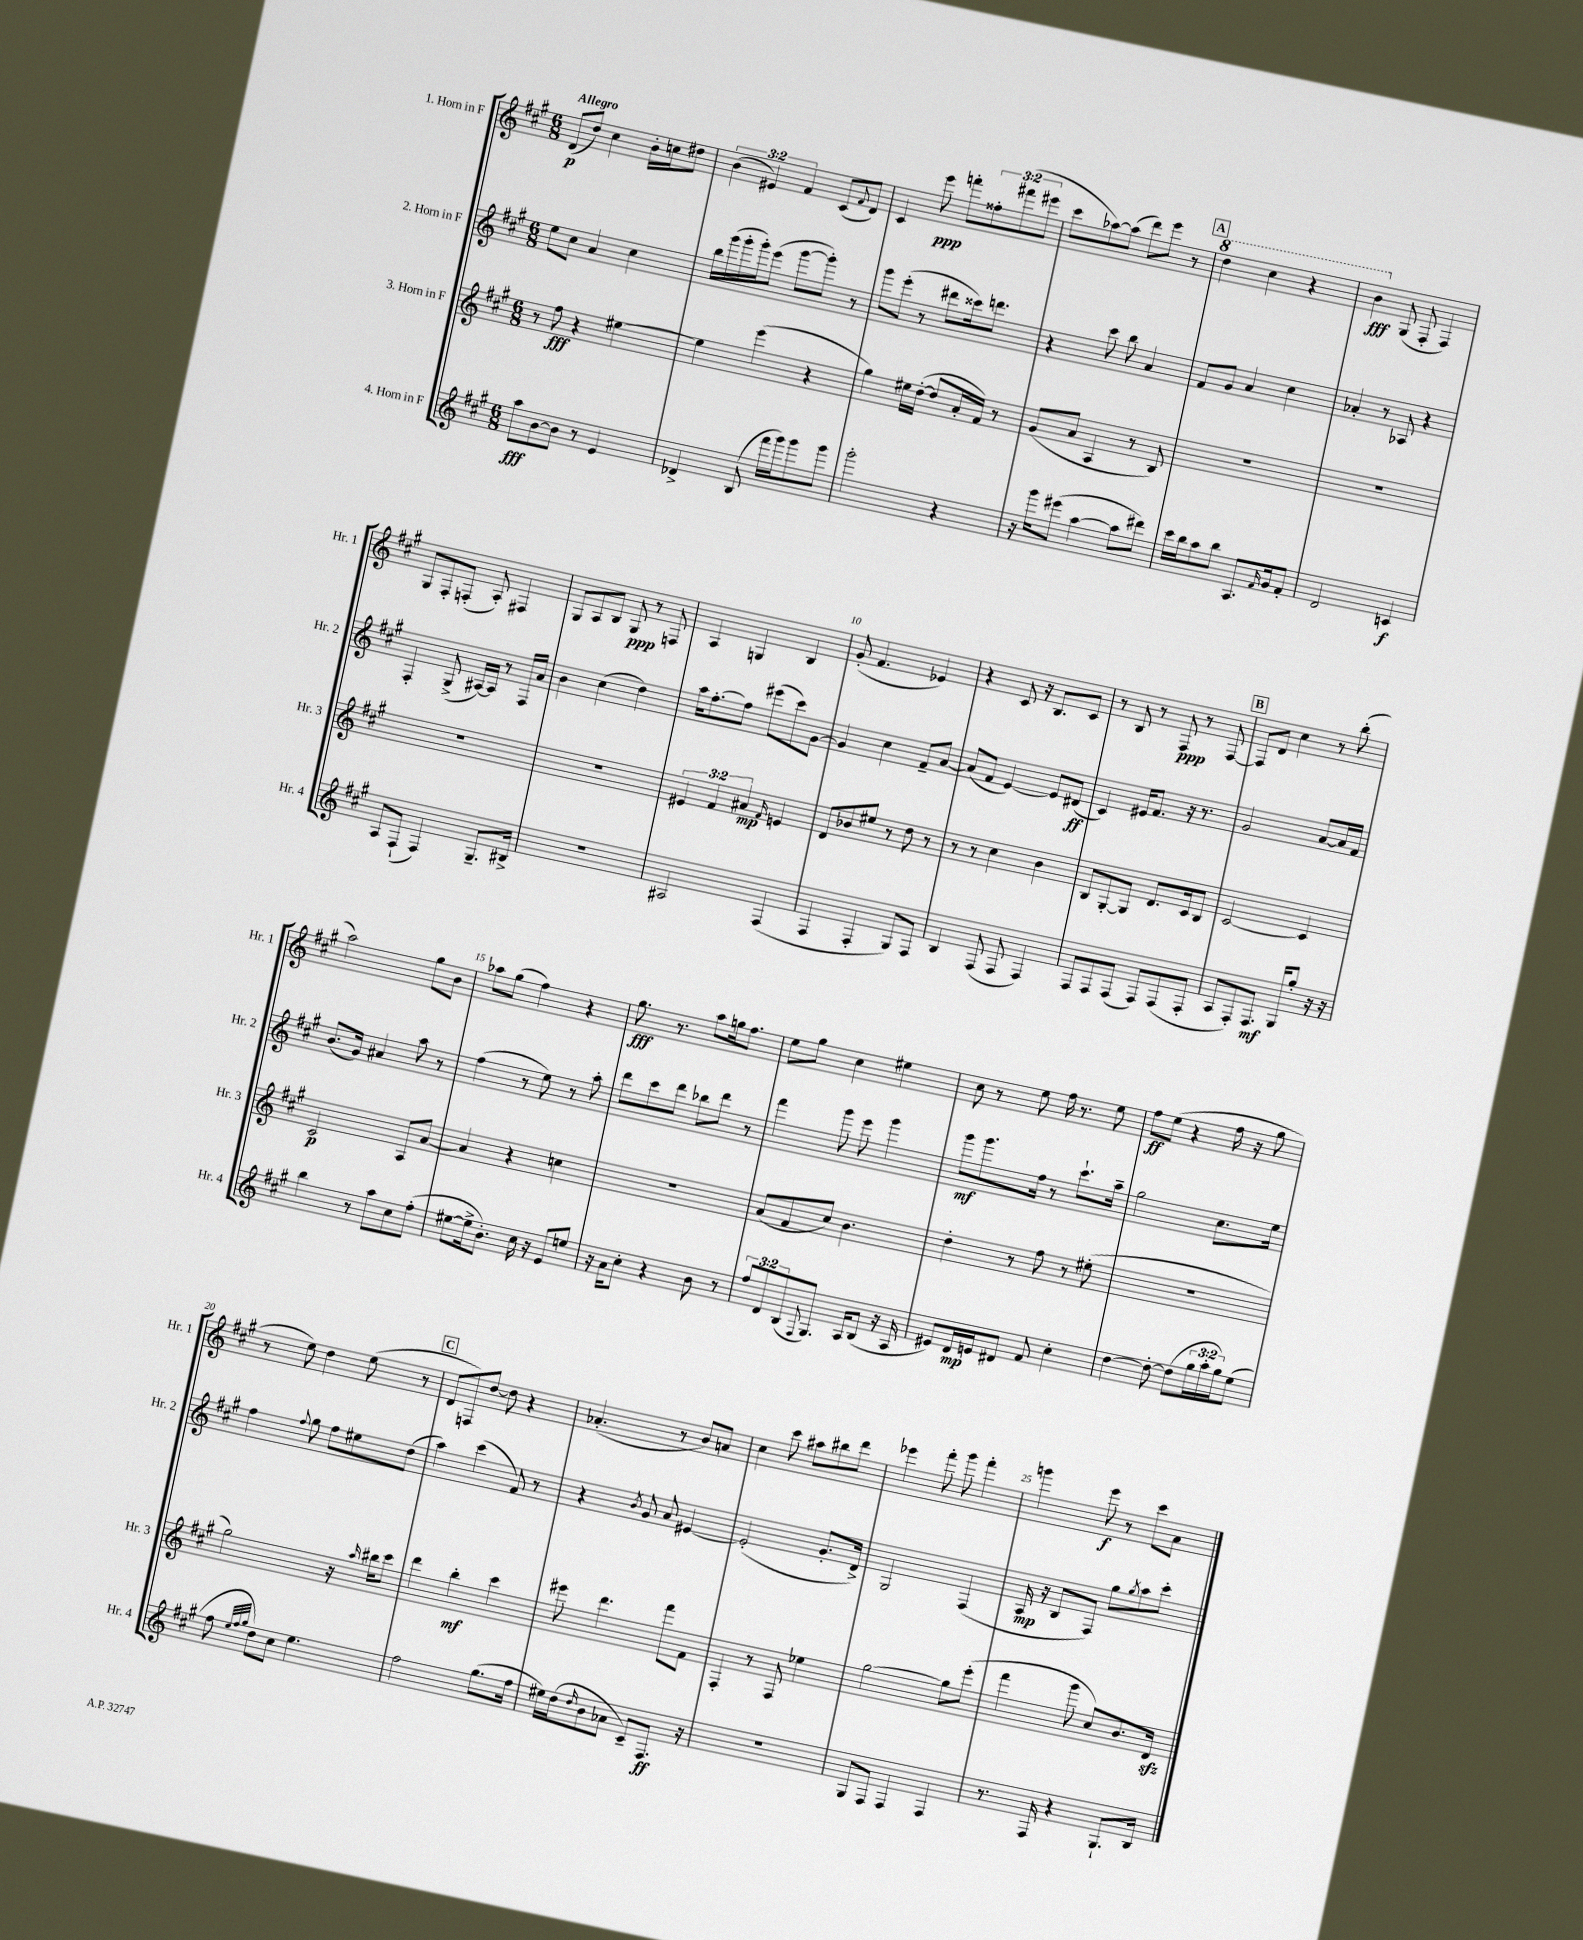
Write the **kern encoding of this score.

**kern	**kern	**kern	**kern
*staff4	*staff3	*staff2	*staff1
*clefG2	*clefG2	*clefG2	*clefG2
*k[f#c#g#]	*k[f#c#g#]	*k[f#c#g#]	*k[f#c#g#]
*M6/8	*M6/8	*M6/8	*M6/8
8aa	8r	8ee	(8d
[8b	8ff#	8cc#	8dd)
8b]	4r	4a	4cc#
8r	.	.	.
4e	[4ee#	4cc#	16b'
.	.	.	16cc
.	.	.	8dd#
=	=	=	=
4d-^	4ee#]	16bb	(6b
.	.	(16ggg#	.
.	.	16ggg#'	.
.	.	.	6e#)
.	.	16ggg#')	.
(8B	(4eee	(8eee	.
.	.	.	6f#
16fff#	.	[8ggg#	.
16ggg#)	.	.	.
8ggg#	4r	8ggg#'])	(8c#
.	.	.	8qqf#
8ggg#	.	8r	8d)
=	=	=	=
2ggg#'	4gg#)	8ggg#	4c#
.	.	(8eee'	.
.	16ee#	8r	8eee
.	([16dd'	.	.
.	8dd]	8ddd#	8fff'
4r	16a'	16ccc##)	12ff##'
.	16f#)	8.ddd	.
.	.	.	(12fff#
.	8r	.	.
.	.	.	12eee#
=	=	=	=
16r	(8g#	4r	8ccc#
16ggg#	.	.	.
(8eee#	8a	.	[8aa-)
[4aa	4A	8ccc#	(8aa-]
.	.	8bb	8ddd)
8aa]	8r	4a	8eee
8ddd#)	8B)	.	8r
=	=	=	=
16ccc#	2.r	8f#	4ddd
16bb	.	.	.
8aa	.	8g#	.
8bb	.	4a	4ccc#
8.A	.	.	.
.	.	4cc#	4r
16qqf#	.	.	.
16g#	.	.	.
8f#'	.	.	.
=	=	=	=
2d	2.r	4a-'	4bb
.	.	8r	(8G#
.	.	8A-	8F#'
4c	.	4r	4F#)
=	=	=	=
8A	2.r	4F#'	8G#
(8F#`	.	.	8F#'
4F#)	.	(8G#^	(8F'
.	.	[16A#)	8A')
.	.	16A#]	.
8.G#~	.	8r	4F#
.	.	16F#	.
16B#^	.	16a	.
=	=	=	=
2.r	2.r	4b	8G#
.	.	.	8A
.	.	(4cc#	8B
.	.	.	8G#
.	.	4dd)	8r
.	.	.	8F
=	=	=	=
2A#	6e#	16aa	4A
.	.	[8.ff#'	.
.	6f#	.	.
.	.	8ff#]	4G
.	6a#	.	.
.	.	(8eee#	.
.	16qqf#	.	.
(4F#	4e	8ccc#)	4B
.	.	[8g#	.
=	=	=	=
4F#	8d	4g#]	(8g#'
.	8b-	.	4.f#
4F#'	8ee#	4cc#	.
.	8r	.	.
8G#)	8dd	8f#~	4e-)
8F#	8r	[8a	.
=	=	=	=
4B	8r	(8a]	4r
.	8r	8f#	.
(8F#	4cc#	[4e)	8c#
8F#	.	.	16r
.	.	.	8.B
4F#)	4b	8e]	.
.	.	(8d#	8c#
=	=	=	=
8F#	8B	4c#)	8r
8F#	[8G#'	.	8B
(8F#	8G#]	16e#	8r
.	.	8.f#	.
8F#)	8.d	.	8F#
(8F#	.	16r	8r
.	16c#	8.r	.
8F#'	8B	.	[8F#
=	=	=	=
8A	[2c#	2g#	8F#]
8F#')	.	.	8d
8.F#	.	.	4cc#
16G#	.	.	.
8gg#'	4c#]	[8a	8r
16r	.	16a]	(8bb'
16r	.	16f#	.
=	=	=	=
4bb	2c#	(8.b	2aa)
.	.	16g#)	.
8r	.	4a#	.
8aa	.	.	.
8cc#	8A	8aa	8gg#
(8ff#'	[8a	8r	8b
=	=	=	=
[8ee#	4a]	(4ff#	8aa-
16ee#^]	.	.	(8gg#
8.b')	.	.	.
.	4r	8r	4ff#)
16cc#	.	8ee)	.
16r	.	.	.
8e	4cc	8r	4r
8ee	.	8aa'	.
=	=	=	=
16r	2.r	8ddd	8.gg#
16a	.	.	.
8cc#'	.	8ccc#	.
.	.	.	8.r
4r	.	8ddd	.
.	.	8bb-	8aa
8b	.	8ddd	16gg
.	.	.	8.ff#
8r	.	8r	.
=	=	=	=
12ff#	(8a	4fff#	8ee
12d	.	.	.
.	8f#	.	8gg#
(12B	.	.	.
8qqF#	.	.	.
8.G#)	8cc#)	8ggg#	4cc#
.	4.b	8eee	.
16A	.	.	.
(8B	.	4ggg#	4ee#
16r	.	.	.
16A	.	.	.
=	=	=	=
8e#)	4dd'	8ggg#	8cc#
16d	.	8.ggg#	8r
16e	.	.	.
8d#	8r	.	8ee
.	.	16ff#	.
8f#	8ff#	8r	16ff#
.	.	.	8.r
4cc#'	8r	8.ccc#`	.
.	(8ee#'	.	8ee
.	.	16aa~	.
=	=	=	=
[4dd	2.r	2gg#	8ff#
.	.	.	(8ee
8dd'_	.	.	4r
(8dd]	.	.	.
24gg#	.	8.cc#	16ff#
24aa'	.	.	.
.	.	.	16r
24gg#)	.	.	.
(8ee	.	.	8gg#
.	.	16ee	.
=	=	=	=
8ff#	2gg#)	4ff#	8r
32qqee	.	.	.
32qqff#	.	.	.
32qqgg#	.	.	.
8dd)	.	.	8ee)
.	.	8qqff#	.
8cc#	.	8gg#	4dd
4.ee	.	8ff#	.
.	16r	8ee#	(8ee
.	16qqaa	.	.
.	16bb#	.	.
.	8ccc#	(8dd	8r
=	=	=	=
2ff#	4ddd	4aa)	8d
.	.	.	8F)
.	4bb'	(4ccc#	[8dd
.	.	.	8dd]
(8.gg#	4ccc#	8f#)	4r
.	.	8r	.
16ff#	.	.	.
=	=	=	=
16ee#)	8eee#	4r	(4.a-'
(16dd	.	.	.
16qqdd	.	.	.
8b	4.ddd	.	.
.	.	8qb	.
8a-	.	8g#	.
8c#~)	.	8a	8r
8.F#	8fff#	[4e#	8b)
.	8f#	.	8a
16r	.	.	.
=	=	=	=
2.r	4F#'	(2e#']	4cc#
.	8r	.	8ccc#
.	8F#	.	8aa#
.	4ee-	8.g#'	8bb#
.	.	.	8ddd
.	.	16d^)	.
=	=	=	=
8G#	[2gg#	2G#	4eee-
8F#	.	.	.
4F#	.	.	8fff#'
.	.	.	8ggg#
4F#	8gg#]	(4F#	4fff#'
.	(8eee'	.	.
=	=	=	=
8.r	4fff#	16A	4ggg
.	.	16r	.
.	.	8B	.
16F#	.	.	.
4r	8ggg#	8F#)	8eee
.	8cc#)	8gg#	8r
.	.	8qgg#	.
8.G#`	8.b	8aa	8ccc#
.	.	8ccc#'	8a
16B	16d	.	.
==	==	==	==
*-	*-	*-	*-
